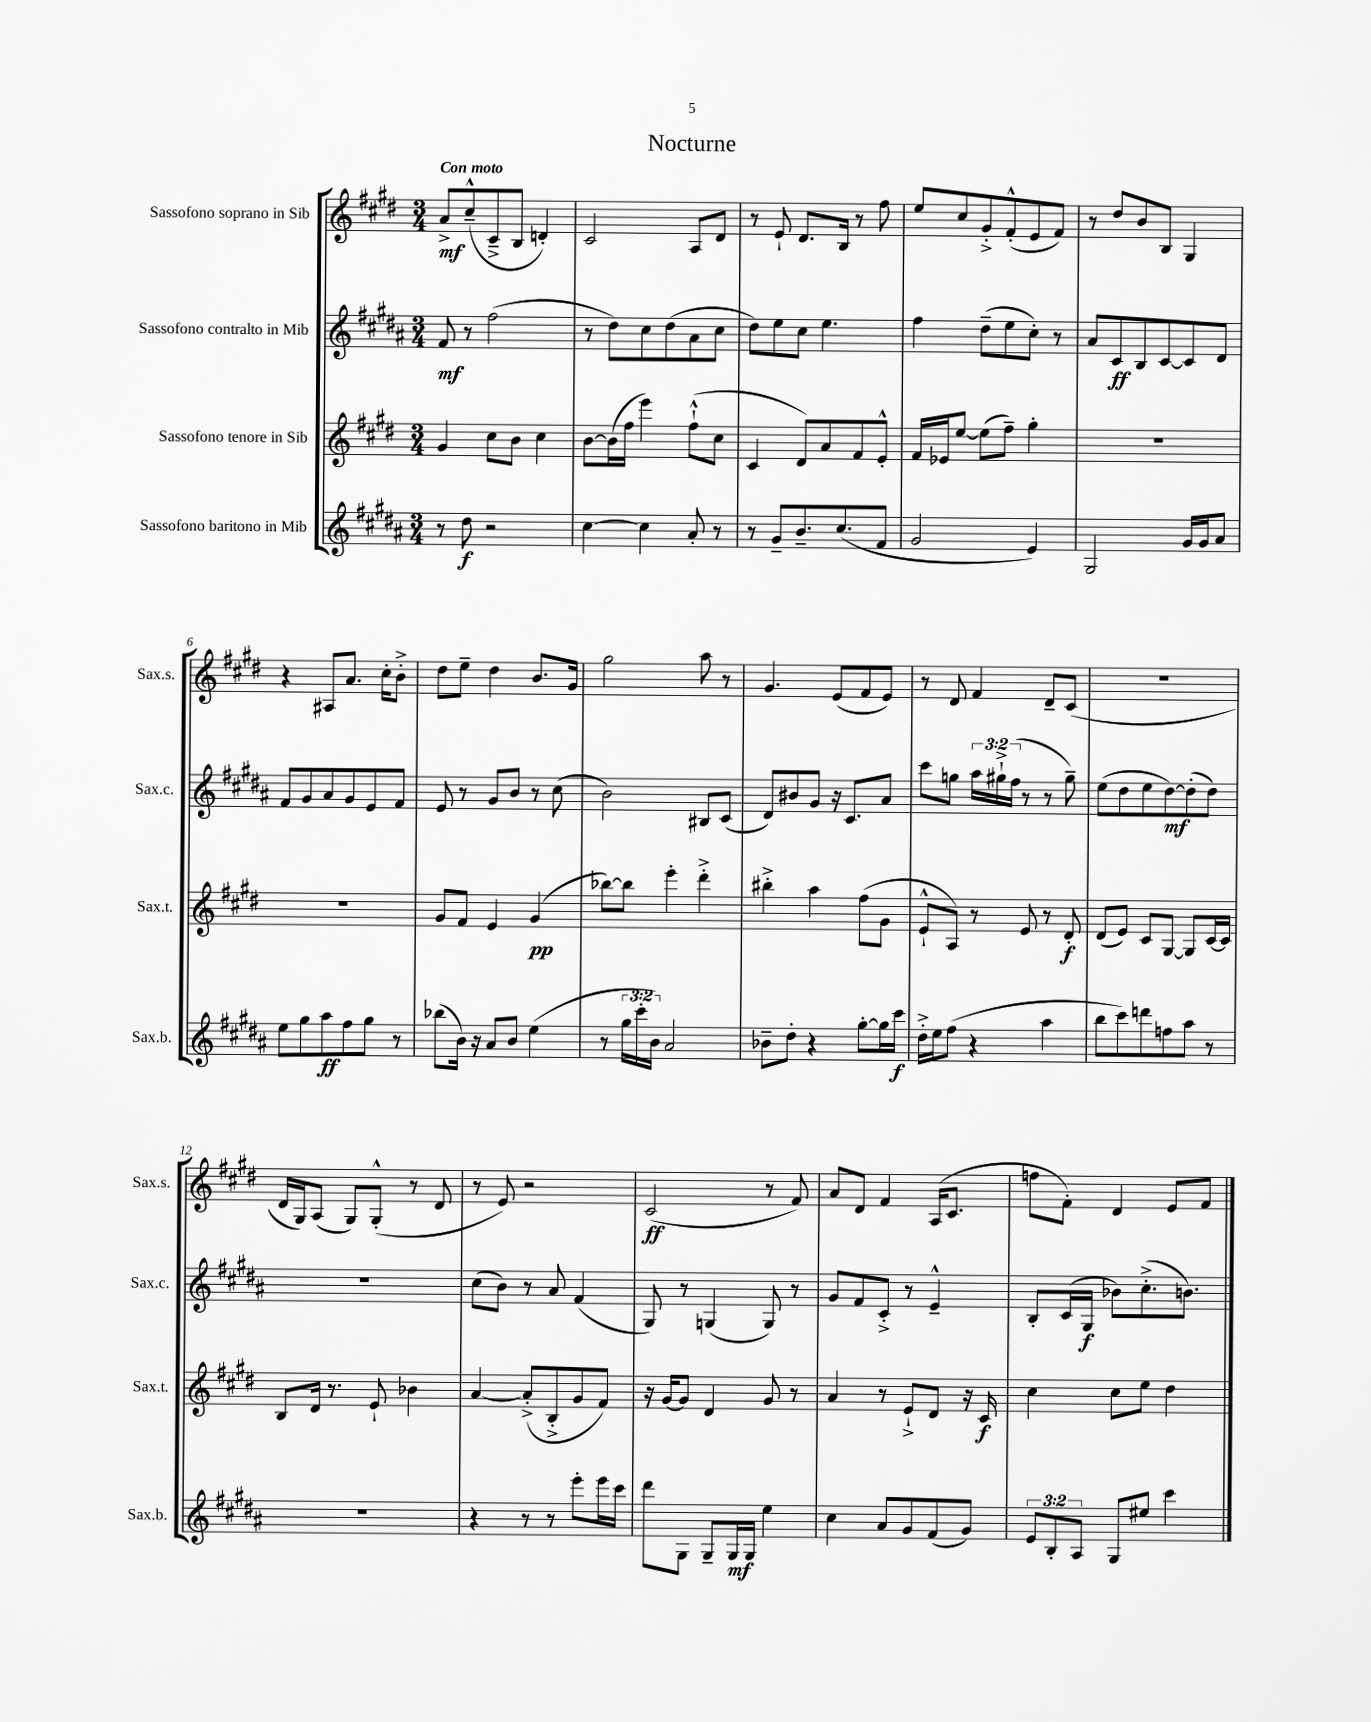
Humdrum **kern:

**kern	**dynam	**kern	**dynam	**kern	**dynam	**kern	**dynam
*part4	*part4	*part3	*part3	*part2	*part2	*part1	*part1
*staff4	*staff4	*staff3	*staff3	*staff2	*staff2	*staff1	*staff1
*I"Sassofono baritono in Mib	*	*I"Sassofono tenore in Sib	*	*I"Sassofono contralto in Mib	*	*I"Sassofono soprano in Sib	*
*I'Sax.b.	*	*I'Sax.t.	*	*I'Sax.c.	*	*I'Sax.s.	*
*clefG2	*	*clefG2	*	*clefG2	*	*clefG2	*
*k[f#c#g#d#a#]	*	*k[f#c#g#d#]	*	*k[f#c#g#d#a#]	*	*k[f#c#g#d#]	*
*M3/4	*	*M3/4	*	*M3/4	*	*M3/4	*
=1	=1	=1	=1	=1	=1	=1	=1
!	!	!	!	!	!	!LO:TX:a:B:t=Con moto	!
8r	.	4g#/	.	8f#/	mf	8a^/L	mf
8dd#\	f	.	.	8r	.	(8cc#~^^/	.
2r	.	8cc#\L	.	(2ff#\	.	8c#~^/	.
.	.	8b\J	.	.	.	8B/J	.
.	.	4cc#\	.	.	.	4dn'/)	.
=2	=2	=2	=2	=2	=2	=2	=2
[4cc#\	.	[8b\L	.	8r	.	2c#/	.
.	.	(16b\L]	.	8dd#\L)	.	.	.
.	.	16ff#\JJ	.	.	.	.	.
4cc#\]	.	4eee\)	.	8cc#\	.	.	.
.	.	.	.	(8dd#\	.	.	.
8a#'/	.	(8ff#`^^\L	.	8a#\	.	8A/L	.
8r	.	8cc#\J	.	8cc#\J	.	8d#/J	.
=3	=3	=3	=3	=3	=3	=3	=3
8r	.	4c#/	.	8dd#\L)	.	8r	.
8g#~/L	.	.	.	8ee\	.	8e`/	.
8.b~/	.	8d#/L)	.	8cc#\J	.	8.d#/L	.
.	.	8a/	.	4.ee\	.	.	.
(8.cc#/	.	.	.	.	.	16B/Jk	.
.	.	8f#/	.	.	.	8r	.
8f#/J	.	8e'^^/J	.	.	.	8ff#\	.
=4	=4	=4	=4	=4	=4	=4	=4
2g#/	.	16f#/LL	.	4ff#\	.	8ee/L	.
.	.	16e-X/J	.	.	.	.	.
.	.	[8ee/J	.	.	.	8cc#/	.
.	.	(8ee\L]	.	(8dd#~\L	.	8g#'^/	.
.	.	8ff#~\J)	.	8ee\	.	(8f#'^^/	.
4e/)	.	4gg#'\	.	8cc#'\J)	.	8e/	.
.	.	.	.	8r	.	8f#/J)	.
=5	=5	=5	=5	=5	=5	=5	=5
2G#/	.	2.r	.	8a#/L	.	8r	.
.	.	.	.	8c#/	ff	8dd#/L	.
.	.	.	.	8B/	.	8b/	.
.	.	.	.	[8c#/	.	8B/J	.
16g#/LL	.	.	.	8c#/]	.	4G#/	.
16g#/J	.	.	.	.	.	.	.
8a#/J	.	.	.	8d#/J	.	.	.
!!LO:LB:g=z
=6	=6	=6	=6	=6	=6	=6	=6
8ee\L	.	2.r	.	8f#/L	.	4r	.
8gg#\	.	.	.	8g#/	.	.	.
8aa#\	ff	.	.	8a#/	.	8A#X/L	.
8ff#\	.	.	.	8g#/	.	8.a/J	.
8gg#\J	.	.	.	8e/	.	.	.
.	.	.	.	.	.	16cc#'\KL	.
8r	.	.	.	8f#/J	.	8b'^\J	.
=7	=7	=7	=7	=7	=7	=7	=7
(8bb-X\L	.	8g#/L	.	8e/	.	8dd#\L	.
16b\Jk)	.	8f#/J	.	8r	.	8ee~\J	.
16r	.	.	.	.	.	.	.
8a#/L	.	4e/	.	8g#/L	.	4dd#\	.
8b/J	.	.	.	8b/J	.	.	.
(4ee\	.	(4g#/	pp	8r	.	8.b/L	.
.	.	.	.	(8cc#\	.	.	.
.	.	.	.	.	.	16g#/Jk	.
=8	=8	=8	=8	=8	=8	=8	=8
8r	.	[8bb-X\L)	.	2b\)	.	2gg#\	.
24gg#\LL	.	8bb-\J]	.	.	.	.	.
24ccc#'\	.	.	.	.	.	.	.
24b\JJ)	.	.	.	.	.	.	.
2a#/	.	4eee'\	.	.	.	.	.
.	.	4ddd#'^\	.	8B#X/L	.	8aa\	.
.	.	.	.	(8c#/J	.	8r	.
=9	=9	=9	=9	=9	=9	=9	=9
8b-X~\L	.	4bb#X'^\	.	8d#/L)	.	4.g#/	.
8dd#'\J	.	.	.	8b#X/	.	.	.
4r	.	4aa\	.	8g#/J	.	.	.
.	.	.	.	16r	.	(8e/L	.
.	.	.	.	8.c#/L	.	.	.
[8gg#'\L	.	(8ff#\L	.	.	.	8f#/	.
16gg#\L]	.	8g#\J	.	8a#/J	.	8e/J)	.
16ccc#\JJ	f	.	.	.	.	.	.
=10	=10	=10	=10	=10	=10	=10	=10
16dd#'^\LL	.	8e`^^/L	.	8ccc#\L	.	8r	.
16ee\J	.	.	.	.	.	.	.
(8ff#\J	.	8A/J)	.	8ggn\J	.	8d#/	.
4r	.	8r	.	24aa#\LL	.	4f#/	.
.	.	.	.	24gg#X`^\	.	.	.
.	.	.	.	(24ff#\JJ	.	.	.
.	.	8e/	.	8r	.	.	.
4aa#\	.	8r	.	8r	.	8d#~/L	.
.	.	8d#'/	f	8gg#~\)	.	(8c#/J	.
=11	=11	=11	=11	=11	=11	=11	=11
8bb\L	.	(8d#/L	.	(8ee\L	.	2.r	.
8ccc#\)	.	8e/J)	.	8dd#\	.	.	.
8dddn\	.	8c#/L	.	8ee\	.	.	.
8ffn\	.	[8G#/J	.	[8dd#\)	mf	.	.
8aa#\J	.	8G#/L]	.	(8dd#'\]	.	.	.
8r	.	[16c#/L	.	8dd#\J)	.	.	.
.	.	16c#/JJ]	.	.	.	.	.
!!LO:LB:g=z
=12	=12	=12	=12	=12	=12	=12	=12
2.r	.	8B/L	.	2.r	.	16d#/LL	.
.	.	.	.	.	.	16G#/J)	.
.	.	16d#/Jk	.	.	.	(8A/J	.
.	.	8.r	.	.	.	.	.
.	.	.	.	.	.	8G#/L)	.
.	.	8e`/	.	.	.	(8G#'^^/J	.
.	.	4b-X\	.	.	.	8r	.
.	.	.	.	.	.	8d#/	.
=13	=13	=13	=13	=13	=13	=13	=13
4r	.	[4a/	.	(8cc#\L	.	8r	.
.	.	.	.	8b\J)	.	8e/)	.
8r	.	(8a'^/L]	.	8r	.	2r	.
8r	.	8B'^/	.	8a#/	.	.	.
8eee'\L	.	8g#/	.	(4f#/	.	.	.
16eee\L	.	8f#/J)	.	.	.	.	.
16ccc#\JJ	.	.	.	.	.	.	.
=14	=14	=14	=14	=14	=14	=14	=14
8ddd#\L	.	16r	.	8G#/)	.	(2c#/	ff
.	.	[16g#/KL	.	.	.	.	.
8G#\J	.	8g#/J]	.	8r	.	.	.
8G#~/L	.	4d#/	.	(4Gn/	.	.	.
16G#/L	mf	.	.	.	.	.	.
16G#/JJ	.	.	.	.	.	.	.
4ee\	.	8g#/	.	8G/)	.	8r	.
.	.	8r	.	8r	.	8f#/)	.
=15	=15	=15	=15	=15	=15	=15	=15
4cc#\	.	4a/	.	8g#/L	.	8a/L	.
.	.	.	.	8f#/	.	8d#/J	.
8a#/L	.	8r	.	8c#'^/J	.	4f#/	.
8g#/	.	8e`^/L	.	8r	.	.	.
(8f#/	.	8d#/J	.	4e~^^/	.	(16A/KL	.
.	.	.	.	.	.	8.c#/J	.
8g#/J)	.	16r	.	.	.	.	.
.	.	16c#/	f	.	.	.	.
=16	=16	=16	=16	=16	=16	=16	=16
12e/L	.	4cc#\	.	8B'/L	.	8ffn\L	.
12B'/	.	.	.	.	.	.	.
.	.	.	.	(16c#/L	.	8f#'\J)	.
12A#/J	.	.	.	.	.	.	.
.	.	.	.	16G#/JJ	f	.	.
8G#/L	.	8cc#\L	.	8b-X\L)	.	4d#/	.
8ee#X/J	.	8ee\J	.	(8.cc#'^\	.	.	.
4ccc#\	.	4dd#\	.	.	.	8e/L	.
.	.	.	.	8.bn\J)	.	.	.
.	.	.	.	.	.	8f#/J	.
==	==	==	==	==	==	==	==
*-	*-	*-	*-	*-	*-	*-	*-
